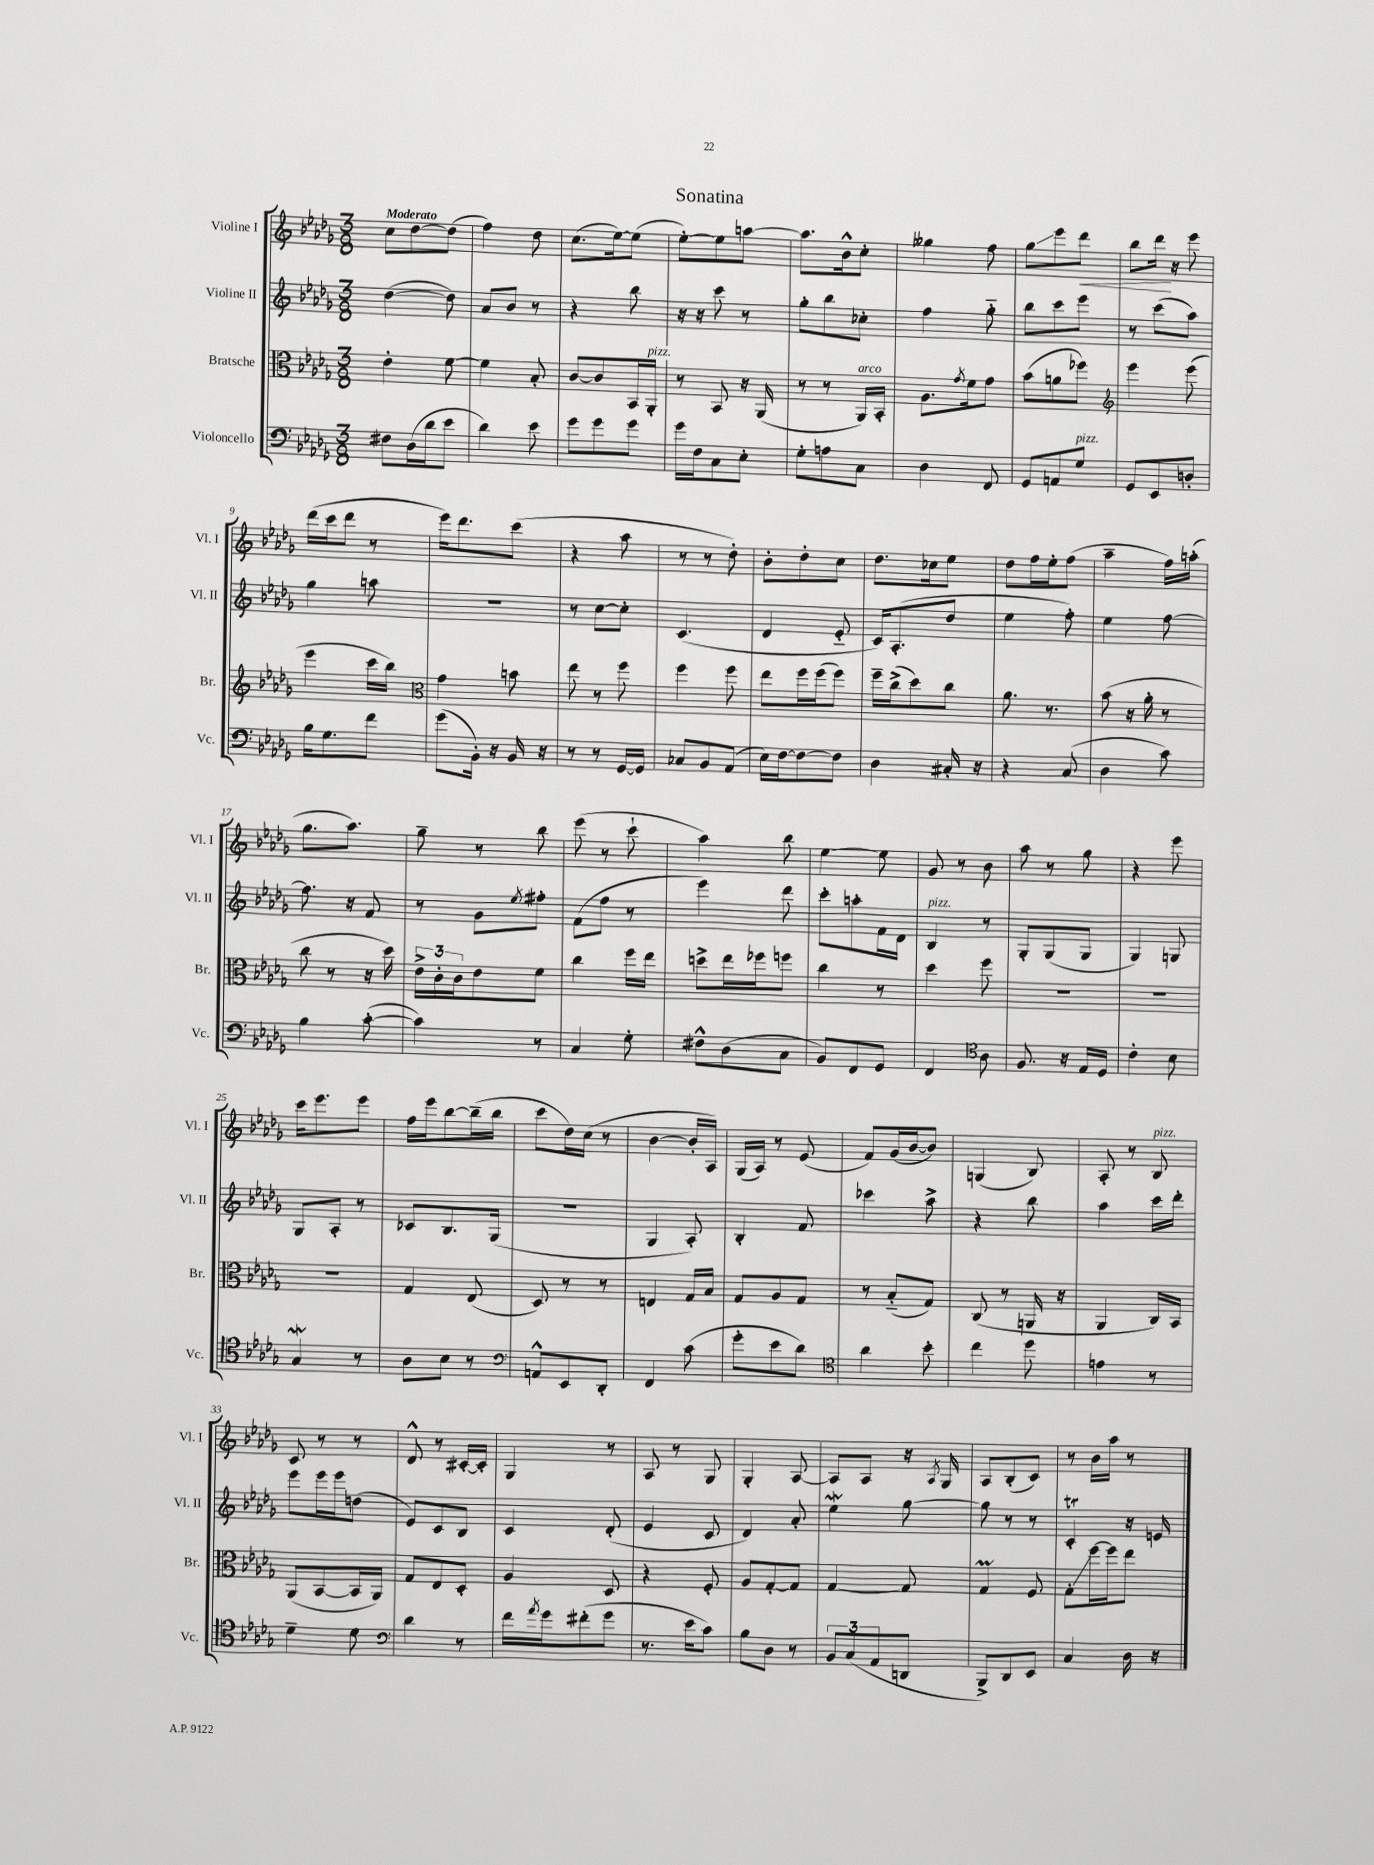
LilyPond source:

\header { title = "Sonatina" }
<<
\new StaffGroup <<
\new Staff = "s0" \with { instrumentName = "Violine I" shortInstrumentName = "Vl. I" } {
    \clef treble \key des \major \numericTimeSignature \time 3/8 \tempo "Moderato"
    c''8 des''8~ des''8( |
    f''4) des''8 |
    c''8.( ees''16~) ees''8( |
    ees''8~-.) ees''8 a''8~ |
    a''8. bes'16-^ c''8-. |
    geses''4 f''8 |
    ges''8\glissando ees'''8 des'''8\< |
    bes''8 des'''16\! r16 ees'''8 |
    des'''16( c'''16 des'''8 r8 |
    ees'''16) des'''8. c'''8( |
    r4 aes''8 |
    r8 r8 des''8-.) |
    bes'8-. des''8-. c''8 |
    des''8. ces''16 ees''8 |
    des''8 f''16 ees''16-. f''8( |
    aes''4-- f''16) a''16-.( |
    ges''8. aes''8.) |
    ges''8-- r8 bes''8 |
    ees'''8( r8 c'''8-! |
    aes''4) bes''8 |
    ees''4~ ees''8 |
    ges'8 r8 bes'8 |
    aes''8 r8 ges''8 |
    r4 ees'''8 |
    c'''16 ees'''8. ees'''8 |
    f''16 ees'''16 bes''8~ bes''16--( bes''16 |
    c'''8 des''16) c''16( r8 |
    bes'4~ bes'16-. aes16) |
    ges16( aes16) r8 ees'8( |
    f'8) ges'16( bes'16~ bes'8) |
    g4( bes8) |
    aes8-. r8 bes8^\markup { \italic "pizz." } |
    c'8 r8 r8 |
    des'8-^ r8 cis'16~-. cis'16-. |
    ges4 r8 |
    aes8 r8 ges8 |
    ges4-. aes8~ |
    aes8 aes8 r16 \acciaccatura { aes8 } ges16 |
    aes8 bes8-.( c'8) |
    r8 bes'16 aes''16 r8 \bar "|." |
}
\new Staff = "s1" \with { instrumentName = "Violine II" shortInstrumentName = "Vl. II" } {
    \clef treble \key des \major \numericTimeSignature \time 3/8
    des''4~( des''8) |
    aes'8 bes'8 r8 |
    r4 bes''8 |
    r16 r16 c'''8 r8 |
    ges''8-. bes''8 ces''8-. |
    f''4 ges''8-_ |
    bes''8 c'''8 ees'''8 |
    r8 c'''8( aes''8) |
    ges''4 a''8 |
    R4. |
    r8 c''8~ c''8-. |
    c'4.( |
    des'4 ees'8-_ |
    c'16) aes8.-.( des''8 |
    ees''4 f''8-.) |
    ees''4 f''8~ |
    f''8. r16 f'8 |
    r8 ges'8 \acciaccatura { ees''8 } fis''8-. |
    f'8( f''8 r8 |
    ees'''4) des'''8 |
    c'''8-. a''8-. f'16 des'16 |
    bes4^\markup { \italic "pizz." } r8 |
    ges8-. ges8( ges8 |
    ges4) g8 |
    ges8 aes8-. r8 |
    ces'8 bes8. ges16( |
    R4. |
    ges4 aes8-.) |
    bes4-. f'8 |
    ces'''4 aes''8-> |
    r4 bes''8 |
    aes''4 c'''16 des'''16-. |
    ees'''8 ees'''16 ees'''16 d''8( |
    ees'8) c'8 bes8 |
    c'4 des'8-.( |
    ees'4 c'8 |
    des'4) aes'8-. |
    ees''4\mordent ges''8~ |
    ges''8 r8 r8 |
    c'4-.\trill r16 e'16 \bar "|." |
}
\new Staff = "s2" \with { instrumentName = "Bratsche" shortInstrumentName = "Br." } {
    \clef alto \key des \major \numericTimeSignature \time 3/8
    ees'4-. f'8~ |
    f'4 bes8-. |
    c'8~ c'8 bes,16 aes,16-.^\markup { \italic "pizz." } |
    r8 bes,8 r16 aes,16( |
    r8 r8 aes,16^\markup { \italic "arco" }) bes,16-. |
    aes8. \acciaccatura { ges'8 } f'16 ges'8 |
    bes'8( a'8 fes''8) |
    \clef treble ees'''4 ees'''8( |
    ees'''4 c'''16 bes''16) |
    \clef alto ges'4 b'8 |
    ees''8 r8 f''8 |
    f''4 f''8 |
    ees''8 f''16 f''16( f''8) |
    f''16-- c''16->( des''8) c''8 |
    aes'8. r8. |
    bes'8( r16 aes'16-. r8 |
    c''8 r8 r16 des''16) |
    \tuplet 3/2 { ees'16-> c'16-. c'16 } ees'8 f'8 |
    c''4 f''16 ees''16 |
    d''8-> ees''16 fes''16 f''8 |
    c''4 r8 |
    des''4 f''8 |
    R4. |
    R4. |
    R4. |
    ges4 ees8( |
    des8) r8 r8 |
    e4 ges16 bes16 |
    ges8 aes8 ges8 |
    r8 bes8-_( ges8) |
    c8( r8 a,16 r16 |
    aes,4 c16) bes,16 |
    aes,8( bes,8~ bes,16 aes,16) |
    ges8 ees8 des8-. |
    aes4 des8 |
    r4 f8-. |
    aes8 ges8~-. ges8 |
    ges4~ ges8 |
    ges4\prall f8 |
    ges8-.\glissando f''16~ f''16 ees''8 \bar "|." |
}
\new Staff = "s3" \with { instrumentName = "Violoncello" shortInstrumentName = "Vc." } {
    \clef bass \key des \major \numericTimeSignature \time 3/8
    fis8 des16( des'16 ees'8 |
    des'4) ees'8 |
    ges'8 ges'8 ges'8 |
    ges'16 f16 c8 ees8-. |
    ges8-. a8 c8 |
    des4 f,8 |
    ges,8 a,8 ges8^\markup { \italic "pizz." } |
    ges,8 ees,8 d8-. |
    bes16 ges8. f'8 |
    ges'8( bes,16-.) r16 bes,16 r16 |
    r8 r8 ges,16~ ges,16 |
    ces8 bes,8 aes,8( |
    ees16) f16~ f8~ f8 |
    des4 cis16-. r16 |
    r4 c8( |
    des4 c'8) |
    bes4 c'8~-.( |
    c'4) r8 |
    c4 ges8-. |
    fis8-^ des8( c8 |
    bes,8) f,8 ges,8 |
    f,4 \clef tenor aes8 |
    f8. r16 ees16 des16 |
    c'4-. bes8 |
    ges4\mordent r8 |
    aes8 bes8 r8 |
    \clef bass a,8-^ ees,8 des,8-. |
    f,4 c'8( |
    ges'8-. ees'8 des'8) |
    \clef tenor aes'4 bes'8-. |
    c''4 des''8 |
    e'4 r8 |
    des'4-- des'8 |
    \clef bass des'4 r8 |
    f'16 \acciaccatura { aes'8 } ges'16 fis'8-.( ges'8 |
    r8. ees'16 c'8) |
    bes8 des8 r8 |
    \tuplet 3/2 { bes,8 c8( aes,8 } d,8 |
    bes,,8->) des,8 ees,8 |
    c4 des16 r16 \bar "|." |
}
>>
>>
